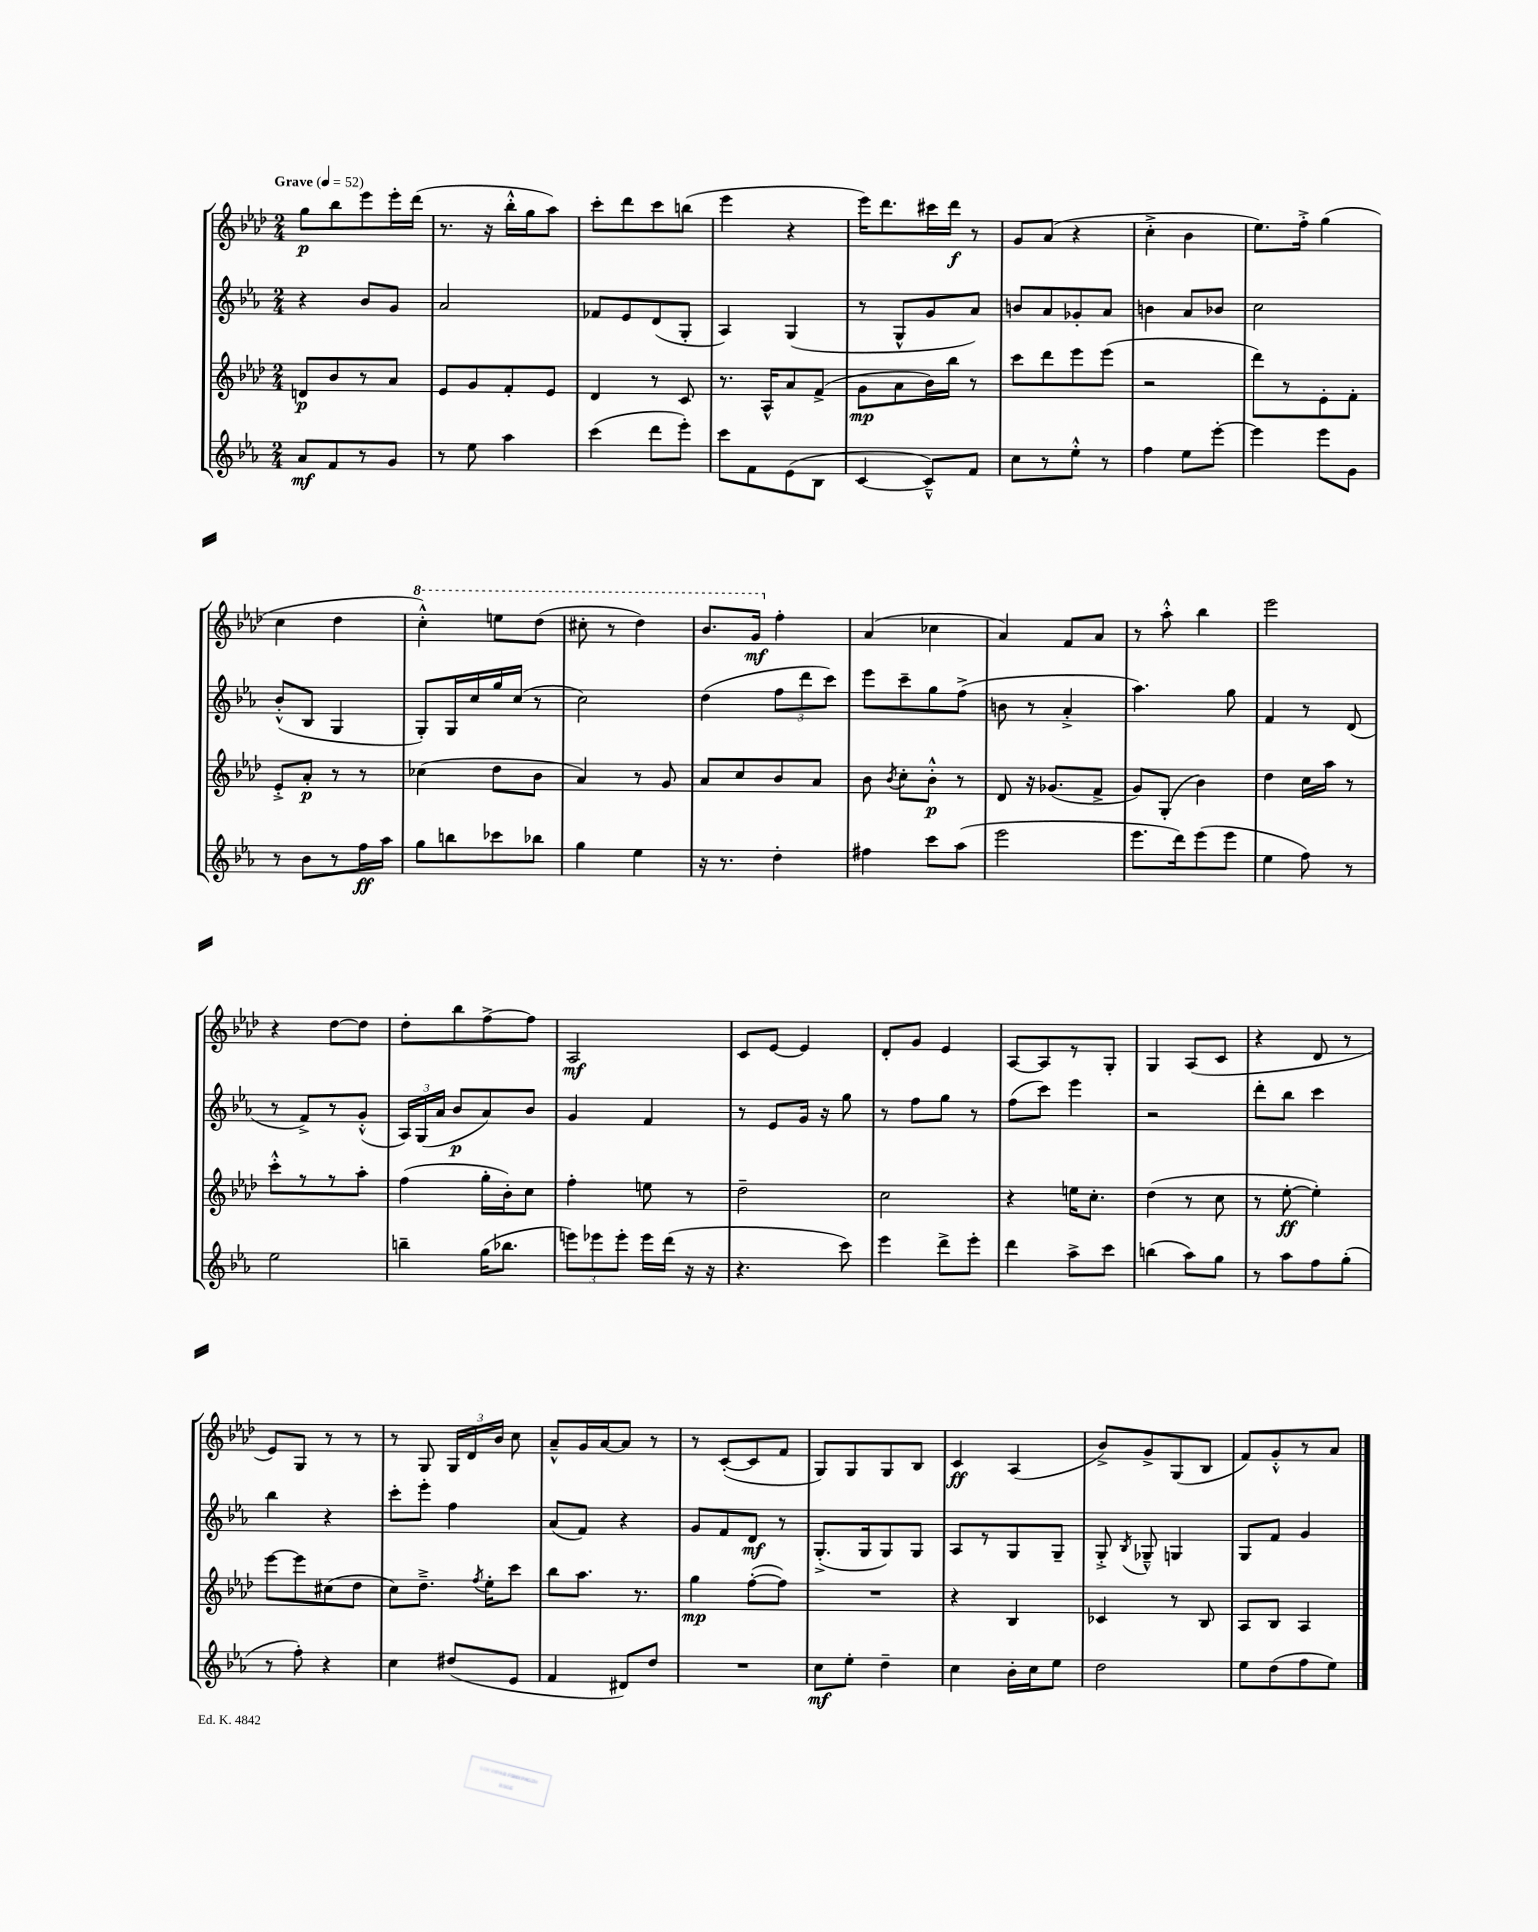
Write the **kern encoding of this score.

**kern	**kern	**kern	**kern
*staff4	*staff3	*staff2	*staff1
*clefG2	*clefG2	*clefG2	*clefG2
*k[b-e-a-]	*k[b-e-a-d-]	*k[b-e-a-]	*k[b-e-a-d-]
*M2/4	*M2/4	*M2/4	*M2/4
*MM52	*MM52	*MM52	*MM52
8a-/L	8d/L	4r	8gg\L
8f/	8b-/	.	8bb-\
8r	8r	8b-/L	8eee-\
8g/J	8a-/J	8g/J	16eee-'\L
.	.	.	(16ddd-\JJ
=	=	=	=
8r	8e-/L	2a-/	8.r
8ee-\	8g/	.	.
.	.	.	16r
4aa-\	8f'/	.	16bb-'^^\LL
.	.	.	16gg\J
.	8e-/J	.	8aa-\J)
=	=	=	=
(4ccc\	4d-/	8f-/L	8ccc'\L
.	.	8e-/	8ddd-\
8ddd\L	8r	(8d/	8ccc\
8eee-'\J)	8c/	8G'/J	(8bb\J
=	=	=	=
8ccc\L	8.r	4A-/)	4eee-\
8f\	.	.	.
.	16A-^^/LK	.	.
(8e-\	8a-/	(4G/	4r
8B-\J	(8f^/J	.	.
=	=	=	=
[4c/	8g\L	8r	16eee-\LK)
.	.	.	8.ddd-\
.	8a-\	8G^^/L	.
8c~^^/]L)	16b-\L)	8g/	16ccc#\L
.	16bb-\JJ	.	16ddd-\JJ
8f/J	8r	8a-/J)	8r
=	=	=	=
8cc\L	8ccc\L	8b/L	8g/L
8r	8ddd-\	8a-/	(8a-/J
8ee-'^^\J	8eee-\	8g-'/	4r
8r	(8eee-\J	8a-/J	.
=	=	=	=
4ff\	2r	4b\	4cc'^\
8ee-\L	.	8a-/L	4b-\
[8eee-'\J	.	8b-/J	.
=	=	=	=
4eee-\]	8ddd-\L)	2cc\	8.ee-\L)
.	8r	.	.
.	.	.	16ff'^\Jk
8eee-\L	8e-'\	.	(4gg\
8g\J	8f'\J	.	.
=	=	=	=
8r	8e-'^/L	(8b-'^^/L	4cc\
8b-\L	8a-'/J	8B-/J	.
8r	8r	4G/	4dd-\
16ff\L	8r	.	.
16aa-\JJ	.	.	.
=	=	=	=
8gg\L	(4cc-\	8G'/L)	4ccc'^^\)
8bb\	.	16G/L	.
.	.	16cc/	.
8ccc-\	8dd-\L	16gg/	8eee\L
.	.	(16cc/JJ	.
8bb-\J	8b-\J	8r	(8ddd-\J
=	=	=	=
4gg\	4a-/)	2cc\)	8ccc#'\
.	.	.	8r
4ee-\	8r	.	4ddd-\)
.	8g/	.	.
=	=	=	=
16r	8a-/L	(4dd\	8.bb-/L
8.r	.	.	.
.	8cc/	.	.
.	.	.	16gg/Jk
4dd'\	8b-/	12ff\L	4ff'\
.	.	12ddd\	.
.	8a-/J	.	.
.	.	12ccc\J)	.
=	=	=	=
4ff#\	8b-\	8eee-\L	(4a-/
.	8qb-/	.	.
.	8cc'\L	8ccc~\	.
8ccc\L	8b-'^^\J	8gg\	4cc-\
(8aa-\J	8r	(8ff^\J	.
=	=	=	=
2eee-\	8d-/	8b\	4a-/)
.	16r	8r	.
.	(8.g-/L	.	.
.	.	4a-'^/	8f/L
.	8f^/J	.	8a-/J
=	=	=	=
8.eee-\L	8g/L)	4.aa-\)	8r
.	(8G'/J	.	8aa-'^^\
16ddd\k)	.	.	.
(8eee-\	4b-\)	.	4bb-\
8eee-\J	.	8gg\	.
=	=	=	=
4ee-\	4dd-\	4f/	2eee-\
8ff\)	16cc\LL	8r	.
.	16aa-\JJ	.	.
8r	8r	(8d/	.
=	=	=	=
2ee-\	8ccc'^^\L	8r	4r
.	8r	8f^/L)	.
.	8r	8r	[8dd-\L
.	8aa-'\J	(8g'^^/J	8dd-\]J
=	=	=	=
4bb~\	(4ff\	24A-/LL)	8dd-'\L
.	.	(24G/	.
.	.	24a-/JJ	.
.	.	8b-/L	8bb-\
(16gg\LK	16gg'\LL	8a-/)	[8ff^\
8.bb-\J	16b-'\J)	.	.
.	8cc\J	8b-/J	8ff\]J
=	=	=	=
12eee\L)	4ff'\	4g/	2A-/
12eee-\	.	.	.
12eee-'\J	.	.	.
16eee-\LL	8ee\	4f/	.
(16ddd\JJ	.	.	.
16r	8r	.	.
16r	.	.	.
=	=	=	=
4.r	2dd-~\	8r	8c/L
.	.	8e-/L	[8e-/J
.	.	16g/Jk	4e-/]
.	.	16r	.
8ccc\)	.	8gg\	.
=	=	=	=
4eee-\	2cc\	8r	8d-'/L
.	.	8ff\L	8g/J
8ddd^\L	.	8gg\J	4e-/
8eee-'\J	.	8r	.
=	=	=	=
4ddd\	4r	(8ff\L	[8A-/L
.	.	8ccc\J)	8A-/]
8aa-^\L	16ee\LK	4eee-\	8r
.	8.cc'\J	.	.
8ccc\J	.	.	8G'/J
=	=	=	=
(4bb\	(4dd-\	2r	4G/
8aa-\L)	8r	.	(8A-/L
8gg\J	8cc\	.	8c/J
=	=	=	=
8r	8r	8ddd'\L	4r
8aa-\L	[8ee-'\	8bb-\J	.
8ff\	4ee-'\])	4ccc\	8d-/
(8gg'\J	.	.	8r
=	=	=	=
8r	[8eee-\L	4bb-\	8e-/L)
8ff'\)	8eee-\]	.	8G/J
4r	(8cc#\	4r	8r
.	8dd-\J	.	8r
=	=	=	=
4cc\	8cc\L)	8ccc'\L	8r
.	8.dd-~^\J	8eee-'\J	8G/
(8dd#/L	.	4ff\	24G/LL
.	.	.	24d-/
.	8qff/	.	.
.	16ee-'\LK	.	.
.	.	.	24b-/JJ
8e-/J	8ccc\J	.	8cc\
=	=	=	=
4f/	8bb-\L	(8a-/L	8a-~^^/L
.	8.aa-\J	8f/J)	16g/L
.	.	.	[16a-/J
8d#/L)	.	4r	8a-/]J
.	8.r	.	.
8dd/J	.	.	8r
=	=	=	=
2r	4gg\	8g/L	8r
.	.	8f/	([8c'/L
.	([8ff'\L	8d/J	8c/]
.	8ff\]J)	8r	8f/J
=	=	=	=
8cc\L	2r	(8.G'^/L	8G/L)
8ee-'\J	.	.	8G/
.	.	16G/k	.
4dd~\	.	8G/)	8G/
.	.	8G/J	8B-/J
=	=	=	=
4cc\	4r	8A-/L	4c/
.	.	8r	.
16b-'\LL	4B-/	8G/	(4A-/
16cc\J	.	.	.
8ee-\J	.	8G~/J	.
=	=	=	=
2dd\	4c-/	8G'^/	8b-^/L)
.	.	8qB-/	.
.	.	8G-~^^/	8g^/
.	8r	4G/	(8G/
.	8B-/	.	8B-/J
=	=	=	=
8ee-\L	8A-/L	8G/L	8f/L)
(8dd\	8B-/J	8f/J	8g'^^/
8ff\	4A-/	4g/	8r
8ee-\J)	.	.	8a-/J
==	==	==	==
*-	*-	*-	*-
